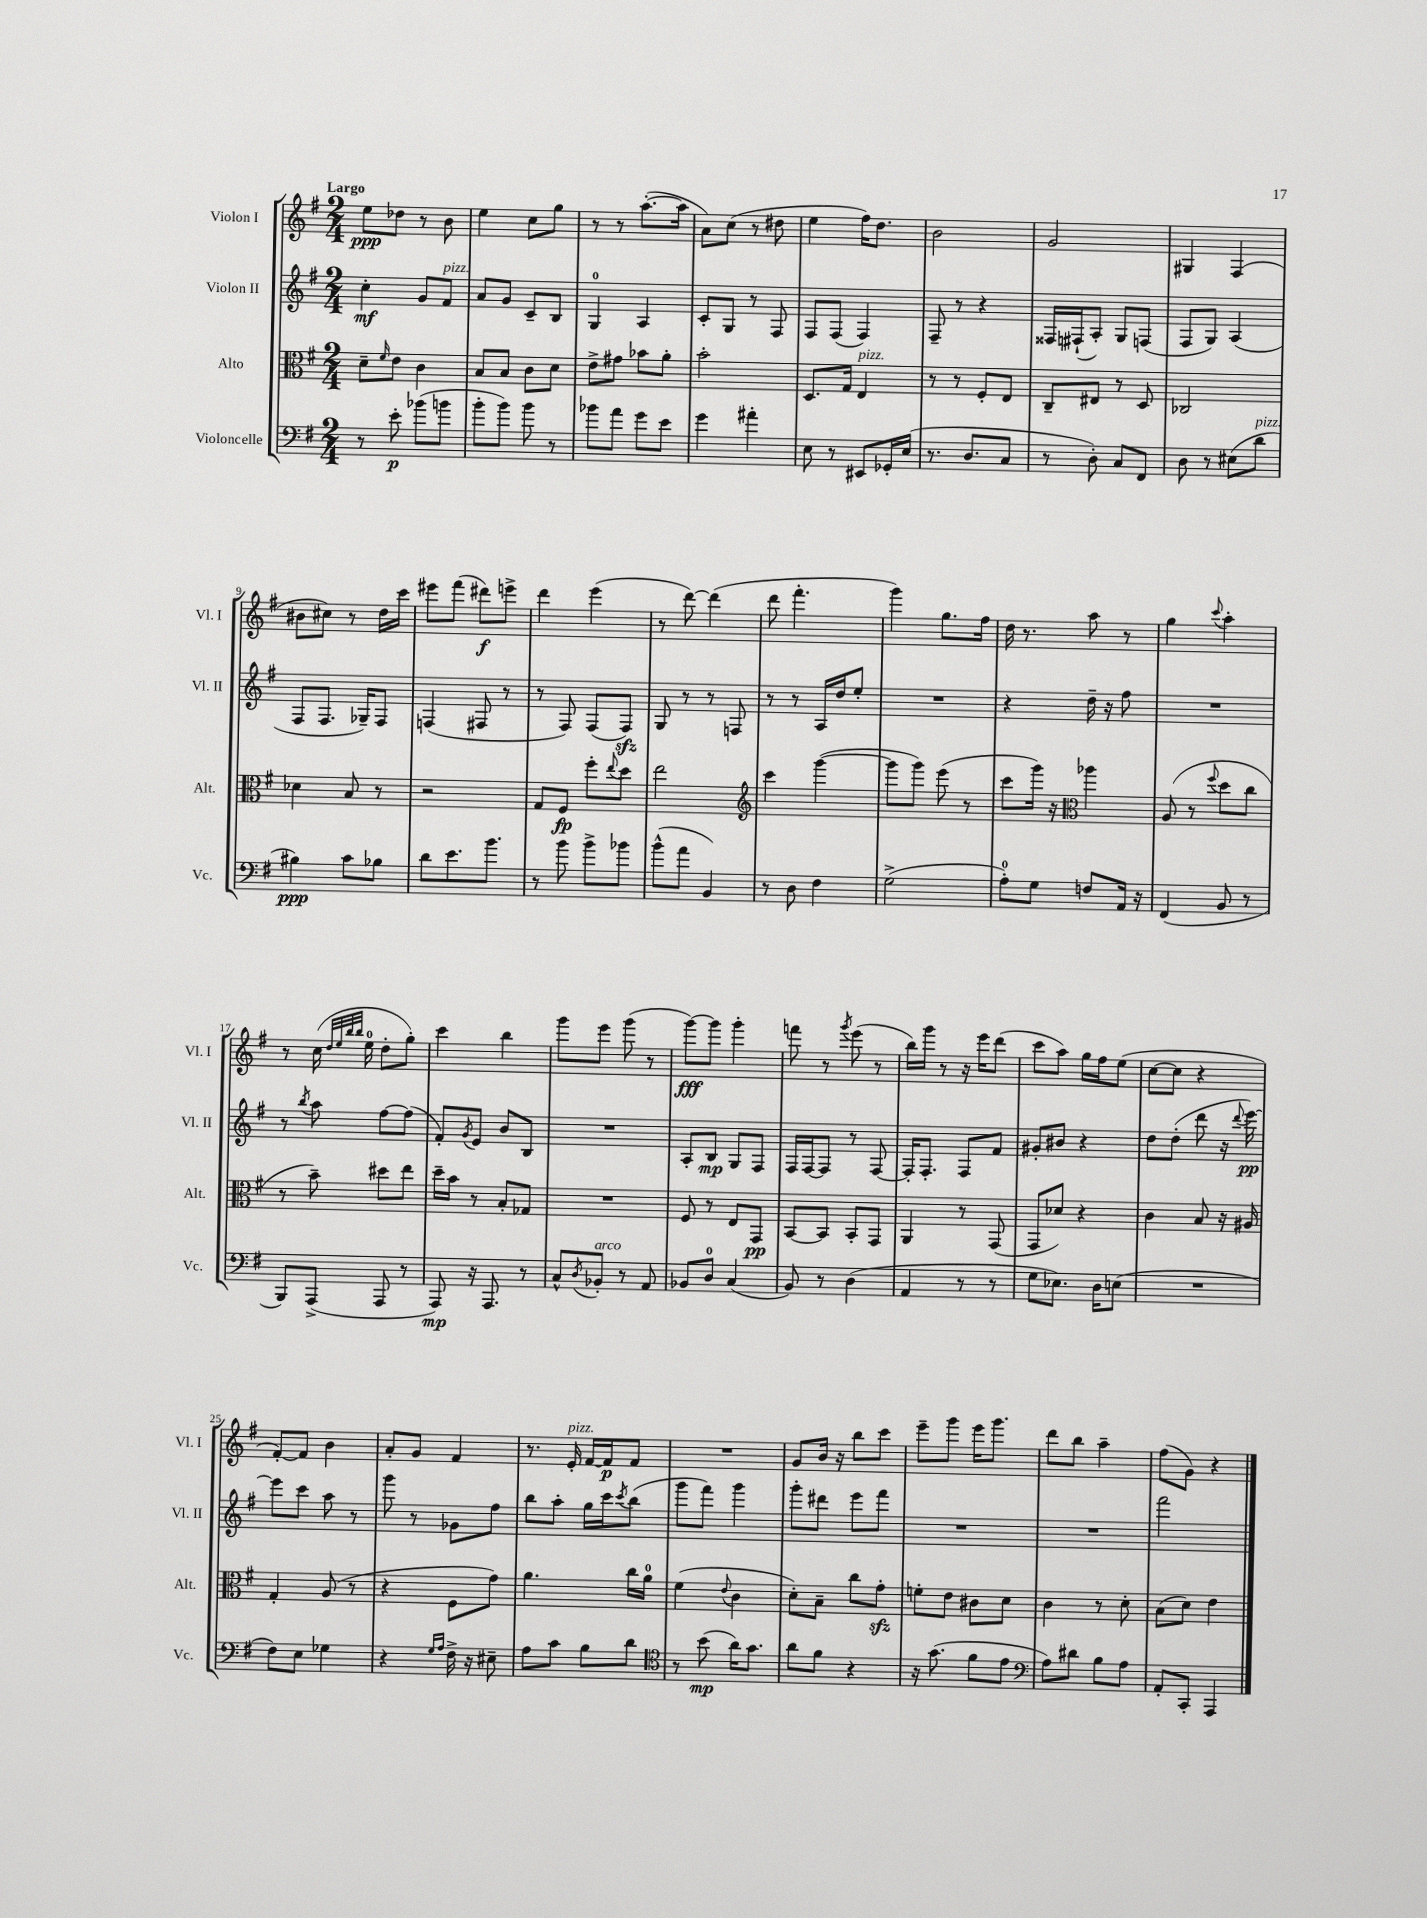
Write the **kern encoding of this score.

**kern	**dynam	**kern	**dynam	**kern	**dynam	**kern	**dynam
*part4	*part4	*part3	*part3	*part2	*part2	*part1	*part1
*staff4	*staff4	*staff3	*staff3	*staff2	*staff2	*staff1	*staff1
*I"Violoncelle	*	*I"Alto	*	*I"Violon II	*	*I"Violon I	*
*I'Vc.	*	*I'Alt.	*	*I'Vl. II	*	*I'Vl. I	*
*clefF4	*	*clefC3	*	*clefG2	*	*clefG2	*
*k[f#]	*	*k[f#]	*	*k[f#]	*	*k[f#]	*
*M2/4	*	*M2/4	*	*M2/4	*	*M2/4	*
=1	=1	=1	=1	=1	=1	=1	=1
!	!	!	!	!	!	!LO:TX:a:B:t=Largo	!
8r	.	8d~\L	.	4cc'\	mf	8ee\L	ppp
.	.	16qqf#/	.	.	.	.	.
8e'\	p	8e\J	.	.	.	8dd-X\J	.
(8b-X\L	.	4c\	.	8g/L	.	8r	.
!	!	!	!	!LO:TX:a:i:t=pizz.	!	!	!
8bn\J	.	.	.	8f#/J	.	8b\	.
=2	=2	=2	=2	=2	=2	=2	=2
8b'\L	.	8B/L	.	8a/L	.	4ee\	.
8b\J)	.	8B/J	.	8g/J	.	.	.
8b\	.	8c\L	.	8c~/L	.	8cc\L	.
8r	.	8d\J	.	8B/J	.	8gg\J	.
=3	=3	=3	=3	=3	=3	=3	=3
8b-X\L	.	8e^\L	.	4G/	.	8r	.
8a\J	.	8g#X\J	.	.	.	8r	.
8g\L	.	8b-X\L	.	4A/	.	([8.aa'\L	.
8e\J	.	8a'\J	.	.	.	.	.
.	.	.	.	.	.	16aa\Jk]	.
=4	=4	=4	=4	=4	=4	=4	=4
4g\	.	2b'\	.	8c'/L	.	8a\L)	.
.	.	.	.	8G/J	.	(8cc\J	.
4a#X'\	.	.	.	8r	.	8r	.
.	.	.	.	8F#/	.	8dd#X\	.
=5	=5	=5	=5	=5	=5	=5	=5
8E\	.	8.D/L	.	8F#/L	.	4ee\	.
8r	.	.	.	(8F#/J	.	.	.
.	.	16G/Jk	.	.	.	.	.
!	!	!LO:TX:a:i:t=pizz.	!	!	!	!	!
8EE#X/L	.	4E/	.	4F#/)	.	16ff#\KL)	.
.	.	.	.	.	.	8.dd\J	.
16GG-X'/L	.	.	.	.	.	.	.
(16E/JJ	.	.	.	.	.	.	.
=6	=6	=6	=6	=6	=6	=6	=6
8.r	.	8r	.	8F#~/	.	2b\	.
.	.	8r	.	8r	.	.	.
8.D/L	.	.	.	.	.	.	.
.	.	8F#'/L	.	4r	.	.	.
8C/J	.	8E/J	.	.	.	.	.
=7	=7	=7	=7	=7	=7	=7	=7
8r	.	8C~/L	.	16F##X/LL	.	2g/	.
.	.	.	.	(16F#X`/J	.	.	.
8D'\)	.	8E#X/J	.	8A'/J)	.	.	.
8C/L	.	8r	.	8G/L	.	.	.
8FF#/J	.	8D/	.	(8Fn/J	.	.	.
=8	=8	=8	=8	=8	=8	=8	=8
8D\	.	2C-X/	.	8F#/L	.	4G#X/	.
8r	.	.	.	8G/J)	.	.	.
(8E#X\L	.	.	.	(4A/	.	(4F#/	.
!LO:TX:a:i:t=pizz.	!	!	!	!	!	!	!
8d\J	.	.	.	.	.	.	.
!!LO:LB:g=z
=9	=9	=9	=9	=9	=9	=9	=9
4B#X\)	ppp	4d-X\	.	8F#/L	.	8b#X\L	.
.	.	.	.	8.F#/J	.	8cc#X\J)	.
8c\L	.	8B/	.	.	.	8r	.
.	.	.	.	16G-X~/KL)	.	.	.
8B-X\J	.	8r	.	8F#/J	.	16dd\LL	.
.	.	.	.	.	.	16ccc\JJ	.
=10	=10	=10	=10	=10	=10	=10	=10
8d\L	.	2r	.	(4Fn/	.	8eee#X\L	.
8.e\	.	.	.	.	.	(8fff#\J	.
.	.	.	.	8F#X/	.	8ddd#X\L)	f
8.b\J	.	.	.	.	.	.	.
.	.	.	.	8r	.	8eeen^\J	.
=11	=11	=11	=11	=11	=11	=11	=11
8r	.	8G/L	.	8r	.	4ddd\	.
8b\	.	8F#/J	fp	8F#/)	.	.	.
8b^\L	.	8ff#'\L	.	(8F#/L	.	(4eee\	.
.	.	8qqee/	.	.	.	.	.
8b-X\J	.	8dd\J	.	8F#zz/J)	.	.	.
=12	=12	=12	=12	=12	=12	=12	=12
(8b^^\L	.	2ee\	.	8G/	.	8r	.
8a\J	.	.	.	8r	.	[8ddd\)	.
4BB/)	.	.	.	8r	.	(4ddd\]	.
.	.	.	.	8Fn/	.	.	.
=13	=13	=13	=13	=13	=13	=13	=13
*	*	*clefG2	*	*	*	*	*
8r	.	4ccc\	.	8r	.	8ddd\	.
8D\	.	.	.	8r	.	4.fff#'\	.
4F#\	.	([4ggg\	.	16A/LL	.	.	.
.	.	.	.	16dd/J	.	.	.
.	.	.	.	8ee'/J	.	.	.
=14	=14	=14	=14	=14	=14	=14	=14
(2G^\	.	8ggg\L]	.	2r	.	4ggg\)	.
.	.	8ggg\J)	.	.	.	.	.
.	.	(8eee\	.	.	.	8.gg\L	.
.	.	8r	.	.	.	.	.
.	.	.	.	.	.	16ff#\Jk	.
=15	=15	=15	=15	=15	=15	=15	=15
8A'\L)	.	8ccc\L	.	4r	.	16dd\	.
.	.	.	.	.	.	8.r	.
8G\J	.	16ggg\Jk)	.	.	.	.	.
.	.	16r	.	.	.	.	.
*	*	*clefC3	*	*	*	*	*
8Fn/L	.	4aa-X\	.	16dd~\	.	8aa\	.
.	.	.	.	16r	.	.	.
16AA/Jk	.	.	.	8ff#\	.	8r	.
16r	.	.	.	.	.	.	.
=16	=16	=16	=16	=16	=16	=16	=16
(4FF#/	.	(8A/	.	2r	.	4gg\	.
.	.	8r	.	.	.	.	.
.	.	8qqff#/	.	.	.	8qqccc/	.
8BB/	.	8dd\L	.	.	.	4aa'\	.
8r	.	8cc\J	.	.	.	.	.
!!LO:LB:g=z
=17	=17	=17	=17	=17	=17	=17	=17
8BBB/L)	.	8r	.	8r	.	8r	.
.	.	.	.	8qbb/	.	.	.
(8AAA^/J	.	8b~\)	.	8aa\	.	(16cc\	.
.	.	.	.	.	.	32qqdd/LLL	.
.	.	.	.	.	.	32qqee/	.
.	.	.	.	.	.	32qqbb/	.
.	.	.	.	.	.	32qqbb/JJJ	.
.	.	.	.	.	.	16ee\	.
8AAA/	.	8dd#X\L	.	[8ff#\L	.	8dd'\L	.
8r	.	8ee\J	.	(8ff#\J]	.	8gg'\J)	.
=18	=18	=18	=18	=18	=18	=18	=18
8AAA/)	mp	16dd~\LL	.	8f#'/L)	.	4ccc\	.
.	.	16b\JJ	.	.	.	.	.
.	.	.	.	8qg/	.	.	.
16r	.	8r	.	8e/J	.	.	.
8.AAA/	.	.	.	.	.	.	.
.	.	8B'/L	.	8b/L	.	4bb\	.
8r	.	8G-X/J	.	8B/J	.	.	.
=19	=19	=19	=19	=19	=19	=19	=19
8C^^/L	.	2r	.	2r	.	8ggg\L	.
8qD/	.	.	.	.	.	.	.
!LO:TX:a:i:t=arco	!	!	!	!	!	!	!
8BB-X'/J	.	.	.	.	.	8eee\J	.
8r	.	.	.	.	.	(8ggg\	.
8AA/	.	.	.	.	.	8r	.
=20	=20	=20	=20	=20	=20	=20	=20
8BB-X/L	.	8F#/	.	8A'/L	.	[8ggg\L)	fff
8D/J	.	8r	.	8B/J	mp	8ggg\J]	.
(4C/	.	8E/L	.	8G/L	.	4ggg'\	.
.	.	8GG/J	pp	8F#/J	.	.	.
=21	=21	=21	=21	=21	=21	=21	=21
8BB/)	.	[8BB/L	.	16F#/LL	.	8fffn\	.
.	.	.	.	[16F#/J	.	.	.
8r	.	8BB/J]	.	8F#/J]	.	8r	.
.	.	.	.	.	.	8qggg/	.
(4D\	.	8BB'/L	.	8r	.	(8eee\	.
.	.	8GG/J	.	[8F#/	.	8r	.
=22	=22	=22	=22	=22	=22	=22	=22
4AA/	.	4AA/	.	16F#'/KL]	.	16bb\LL)	.
.	.	.	.	8.F#'/J	.	16ggg\JJ	.
.	.	.	.	.	.	8r	.
8r	.	8r	.	8F#/L	.	16r	.
.	.	.	.	.	.	16eee\KL	.
8r	.	(8GG/	.	8f#/J	.	(8ddd\J	.
=23	=23	=23	=23	=23	=23	=23	=23
8G\L	.	8GG/L	.	8g#X'/L	.	8ccc\L	.
8.E-X\J)	.	8d-X/J)	.	8b#X/J	.	8aa\J)	.
.	.	4r	.	4r	.	16gg\LL	.
16D\KL	.	.	.	.	.	16ff#\J	.
(8En\J	.	.	.	.	.	(8ee\J	.
=24	=24	=24	=24	=24	=24	=24	=24
2r	.	4c\	.	8dd\L	.	[8cc\L	.
.	.	.	.	(8dd'\J	.	8cc\J]	.
.	.	8B/	.	8ddd\	.	4r	.
.	.	16r	.	16r	.	.	.
.	.	.	.	8qqddd/	.	.	.
.	.	16A#X/	.	[16eee\)	pp	.	.
!!LO:LB:g=z
=25	=25	=25	=25	=25	=25	=25	=25
8F#\L)	.	4G'/	.	8eee\L]	.	[8f#'/L)	.
8E\J	.	.	.	8ccc\J	.	8f#/J]	.
4G-X\	.	(8A/	.	8aa\	.	4b\	.
.	.	8r	.	8r	.	.	.
=26	=26	=26	=26	=26	=26	=26	=26
4r	.	4r	.	8ggg\	.	8a'/L	.
.	.	.	.	8r	.	8g/J	.
16qqG/LL	.	.	.	.	.	.	.
16qqA/JJ	.	.	.	.	.	.	.
16F#^\	.	8F#\L	.	8g-X\L	.	4f#/	.
16r	.	.	.	.	.	.	.
8E#X~\	.	8g\J)	.	8ff#\J	.	.	.
=27	=27	=27	=27	=27	=27	=27	=27
8A\L	.	4.a\	.	8bb\L	.	8.r	.
8c\J	.	.	.	8aa'\J	.	.	.
!	!	!	!	!	!	!LO:TX:a:i:t=pizz.	!
.	.	.	.	.	.	16e'/	.
8B\L	.	.	.	16gg\LL	.	[16f#/LL	.
.	.	.	.	16ccc\J	.	16f#/J]	p
.	.	.	.	8qccc/	.	.	.
8d\J	.	16cc\LL	.	(8bb\J	.	8f#/J	.
.	.	16a\JJ	.	.	.	.	.
=28	=28	=28	=28	=28	=28	=28	=28
*clefC4	*	*	*	*	*	*	*
8r	.	(4f#\	.	8ggg\L	.	2r	.
(8b\	mp	.	.	8fff#\J)	.	.	.
.	.	8qqe/	.	.	.	.	.
16a\KL)	.	4c\	.	4ggg\	.	.	.
8.g\J	.	.	.	.	.	.	.
=29	=29	=29	=29	=29	=29	=29	=29
8a\L	.	8d'\L)	.	8ggg'\L	.	8g/L	.
8f#\J	.	8B~\J	.	8ddd#X\J	.	16b/Jk	.
.	.	.	.	.	.	16r	.
4r	.	8cc\L	.	8eee\L	.	8bb\L	.
.	.	8gzz'\J	.	8fff#\J	.	8ccc\J	.
=30	=30	=30	=30	=30	=30	=30	=30
16r	.	8fn'\L	.	2r	.	8eee~\L	.
(8.g\	.	.	.	.	.	.	.
.	.	8e\J	.	.	.	8ggg\J	.
8f#\L	.	8c#X\L	.	.	.	16eee\KL	.
.	.	.	.	.	.	8.ggg\J	.
8e\J	.	8d\J	.	.	.	.	.
=31	=31	=31	=31	=31	=31	=31	=31
*clefF4	*	*	*	*	*	*	*
8A\L)	.	4c\	.	2r	.	8ddd\L	.
8d#X\J	.	.	.	.	.	8bb\J	.
8B\L	.	8r	.	.	.	4aa~\	.
8A\J	.	8d'\	.	.	.	.	.
=32	=32	=32	=32	=32	=32	=32	=32
8AA'/L	.	(8B\L	.	2fff#\	.	(8ff#\L	.
8CC'/J	.	8d\J)	.	.	.	8g\J)	.
4AAA/	.	4e\	.	.	.	4r	.
==	==	==	==	==	==	==	==
*-	*-	*-	*-	*-	*-	*-	*-
